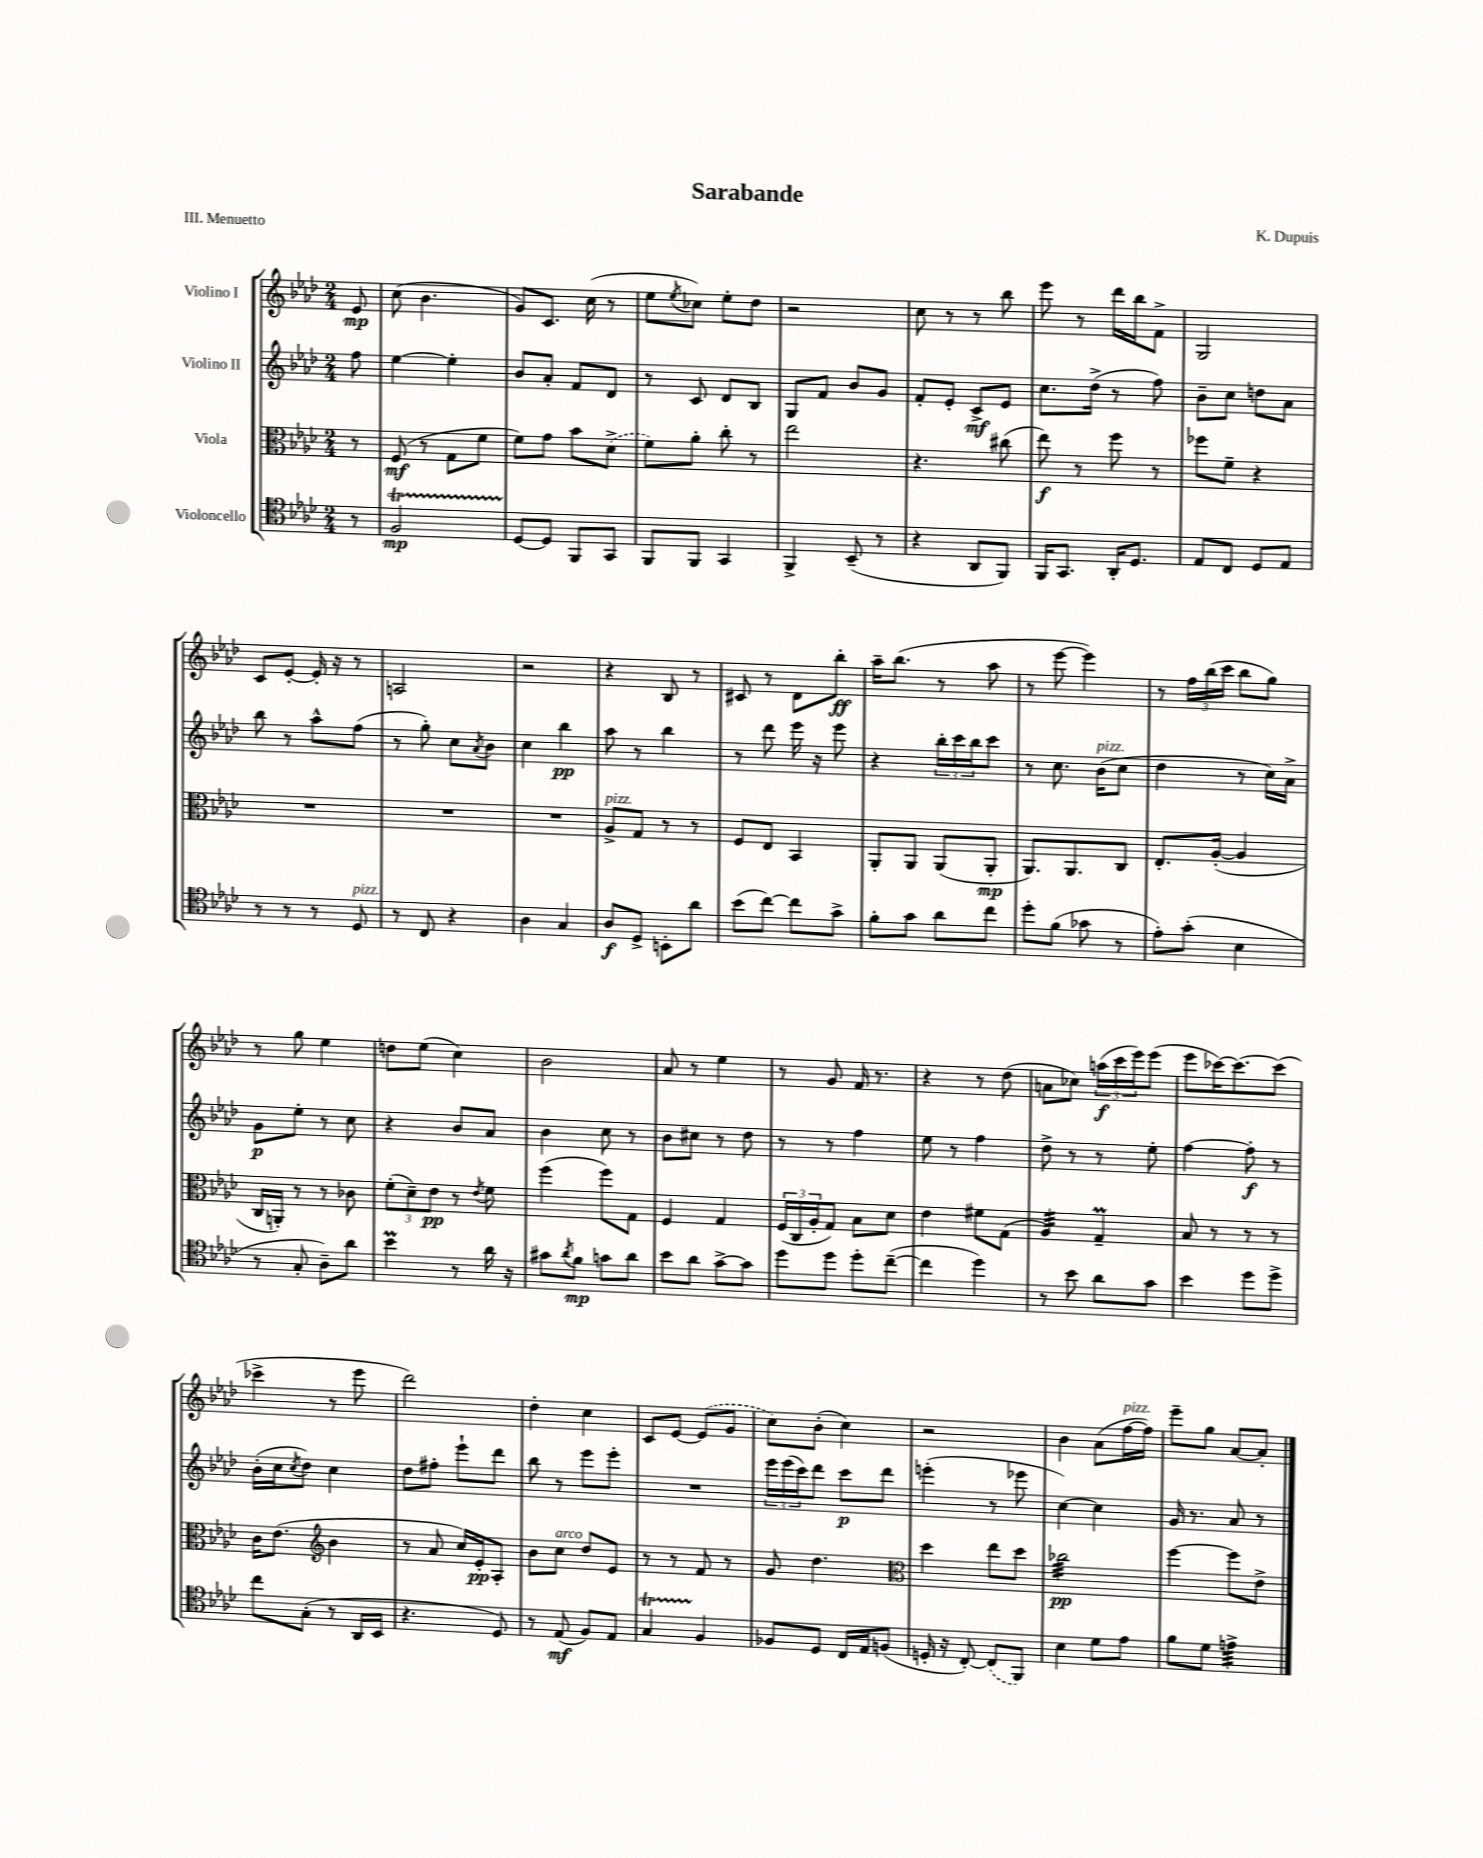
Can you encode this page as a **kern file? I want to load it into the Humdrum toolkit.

**kern	**kern	**kern	**kern
*staff4	*staff3	*staff2	*staff1
*clefC4	*clefC3	*clefG2	*clefG2
*k[b-e-a-d-]	*k[b-e-a-d-]	*k[b-e-a-d-]	*k[b-e-a-d-]
*M2/4	*M2/4	*M2/4	*M2/4
8r	8r	8ff	8e-
=	=	=	=
2F	(8F	[4ee-	(8cc
.	8r	.	4.b-
.	8G	4ee-']	.
.	8f	.	.
=	=	=	=
[8D-	8f)	8b-	8g)
8D-]	8g	8a-'	8.c
8FF	8b-	8f	.
.	.	.	(16cc
8GG	(8d-^	8d-	8r
=	=	=	=
8FF	8f)	8r	8ee-
.	.	.	8qee-
8FF	8a-'	8c	8cc-)
4GG	8cc'	8d-	8ee-'
.	8r	8B-	8dd-
=	=	=	=
4FF^	2ee-	8G	2r
.	.	8f	.
(8BB-~	.	8b-	.
8r	.	8g	.
=	=	=	=
4r	4.r	8f'	8cc
.	.	8e-'	8r
8AA-	.	8c^	8r
8FF)	(8cc#	8e-	8bb-
=	=	=	=
16FF	8ee-)	8.cc	8eee-
8.GG	.	.	.
.	8r	.	8r
.	.	(16dd-^	.
16AA-'	8ff	8r	16ddd-
8.D-	.	.	16bb-
.	8r	8ff)	8f^
=	=	=	=
8E-	8ff-	8b-~	2G
8C	8f~	8cc	.
8D-	4r	8dd	.
8E-	.	8a-	.
=	=	=	=
8r	2r	8bb-	8c
8r	.	8r	[8e-'
8r	.	8aa-^^	16e-']
.	.	.	16r
8D-	.	(8ff	8r
=	=	=	=
8r	2r	8r	2A
8C	.	8gg')	.
4r	.	8cc	.
.	.	8qa-	.
.	.	8b-	.
=	=	=	=
4A-	2r	4cc	2r
4G	.	4bb-	.
=	=	=	=
8A-	8A-^	8aa-	4r
8D-^	8G	8r	.
8BB'	8r	4bb-	8B-
8a-	8r	.	8r
=	=	=	=
(8b-	8F	8r	8c#
[8cc)	8E-	8ddd-	8r
8cc]	4BB-	16eee-	8d-
.	.	16r	.
8g^	.	8eee-	8bb-'
=	=	=	=
8f'	8AA-'	4r	16aa-~
.	.	.	(8.bb-
8g	8AA-	.	.
8a-	(8AA-	24bb-'	8r
.	.	24ccc	.
.	.	24bb-	.
8cc	8AA-'	8ccc	8aa-
=	=	=	=
8dd-'	8.AA-)	8r	8r
(8f	.	8.cc	[8eee-
.	8.AA-	.	.
8g-	.	.	4eee-])
.	.	(16b-	.
8r	8C	8cc	.
=	=	=	=
8e-')	8.E-'	4dd-	8r
(8g'	.	.	24ff
.	.	.	(24bb-
.	([16A-'	.	.
.	.	.	24ccc
4B-	4A-]	8r	8bb-
.	.	16cc)	8gg)
.	.	16a-^	.
=	=	=	=
8r	16C	8g	8r
.	16AA')	.	.
8G'	8r	8ee-'	8gg
8A-~)	8r	8r	4ee-
8a-	8c-	8cc	.
=	=	=	=
4b-	(12f'	4r	8dd
.	12d-~)	.	.
.	.	.	(8ee-
.	12e-	.	.
8r	8r	8b-	4cc)
.	8qe-	.	.
16a-	8f	8a-	.
16r	.	.	.
=	=	=	=
8g#	(4ff	4b-	2b-
8qa-	.	.	.
8f	.	.	.
8g	8ff)	8cc	.
8a-	8G	8r	.
=	=	=	=
8b-	4F	8b-	8a-
8a-	.	8cc#	8r
[8g^	4G	8r	4ee-
8g]	.	8dd-	.
=	=	=	=
8dd-	(24F	8r	8r
.	24C	.	.
.	24A-'	.	.
8dd-	8G)	8r	8g
8dd-'	8B-	4ff	16f
.	.	.	8.r
([8cc~	8d-	.	.
=	=	=	=
4cc]	4e-	8ee-	4r
.	.	8r	.
4dd-)	8f#	4ff	8r
.	(8G	.	(8dd-
=	=	=	=
8r	4A-)	8dd-^	8a
8b-	.	8r	8cc-)
8a-	4G~	8r	(24aa
.	.	.	24ccc
.	.	.	24eee-)
8g	.	8ee-'	(8eee-
=	=	=	=
4b-	8B-	[4ff	8eee-
.	8r	.	[16ccc-)
.	.	.	8.ccc-_
8dd-	8r	8ff']	.
8dd-^	8r	8r	(8ccc-]
=	=	=	=
8cc	16c	(16b-'	4ccc-^
.	(8.e-	16cc	.
.	.	8qcc	.
(8G'	.	8dd-)	.
*	*clefG2	*	*
8r	4b-	4cc	8r
16AA-	.	.	8eee-
16BB-	.	.	.
=	=	=	=
4.r	8r	8dd-	2ddd-)
.	8a-	8ff#'	.
.	16cc)	8eee-`	.
.	16e-'	.	.
8D-)	8A-'	8ddd-	.
=	=	=	=
8r	8b-	8bb-	4dd-'
(8E-	8cc	8r	.
8F)	8dd-	8eee-	4cc
8E-	8e-	8eee-'	.
=	=	=	=
4G	8r	2r	8c
.	8r	.	[8e-
4F	8f	.	(8e-]
.	8r	.	8g
=	=	=	=
8F-	8g	24eee-	8cc)
.	.	(24eee-	.
.	.	24ccc)	.
8D-	4.dd-	8ddd-	(8b-'
16C	.	8ccc	4cc)
16E-	.	.	.
(8F	.	8ddd-	.
=	=	=	=
*	*clefC3	*	*
16D'	4dd-	(4eee'	2r
16r	.	.	.
[8C')	.	.	.
(8C]	8ee-	8r	.
8FF)	8dd-	8eee-	.
=	=	=	=
4B-	2cc-	[4cc)	4b-
8d-	.	4cc]	(8a-
8e-	.	.	[16ff
.	.	.	16ff])
=	=	=	=
8f	[4ff	16g	8eee-~
.	.	8.r	.
8d-	.	.	8gg
4e^	8ff]	8a-	[8a-
.	8e-^	8r	8a-']
==	==	==	==
*-	*-	*-	*-
